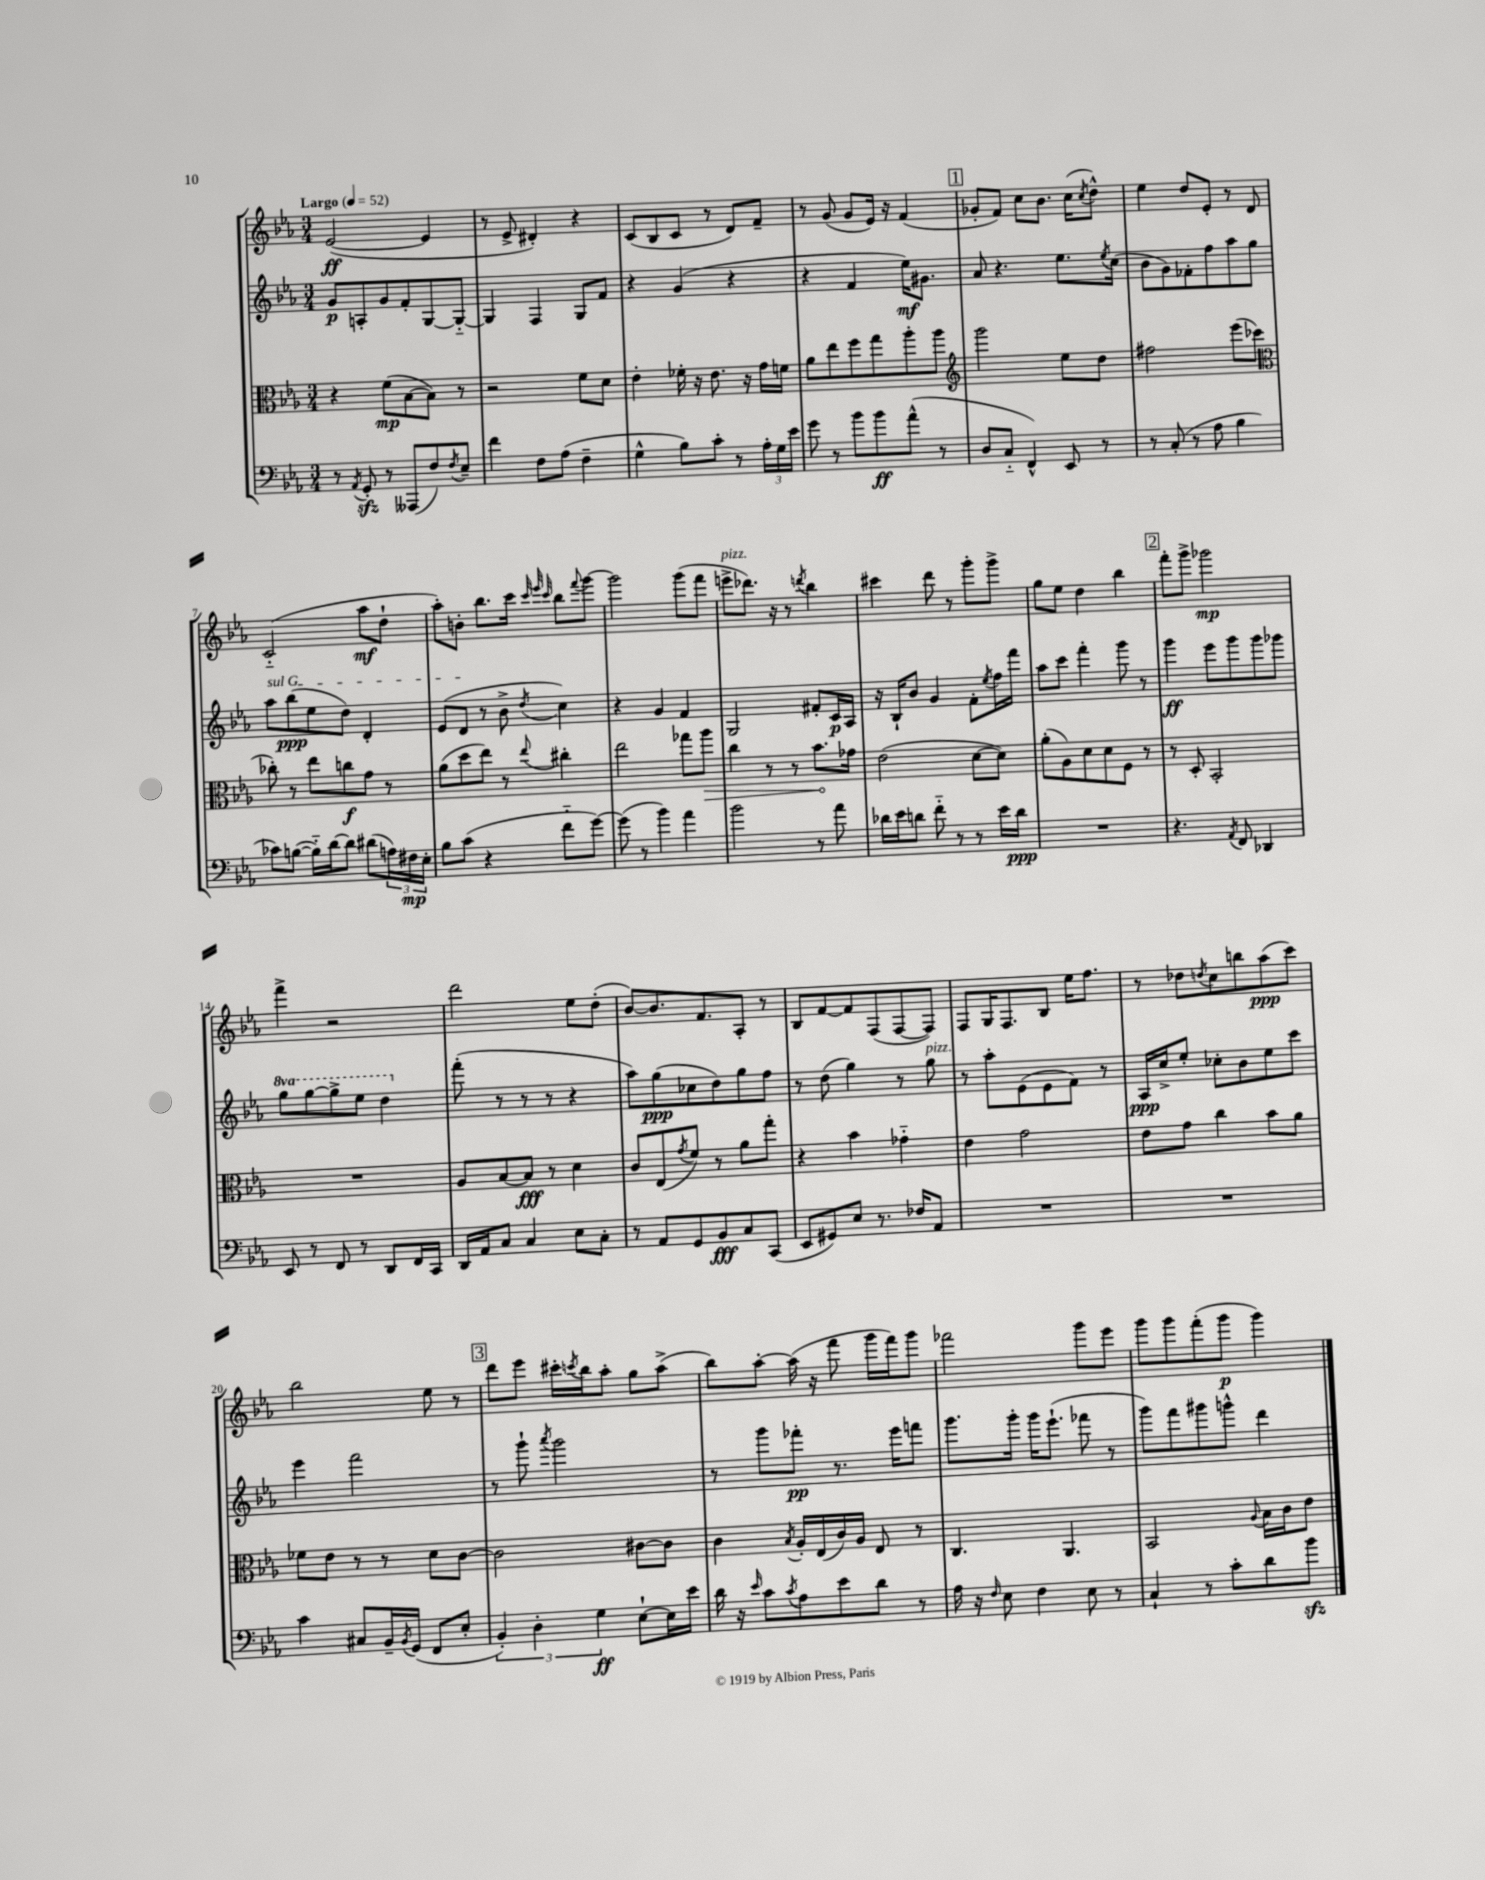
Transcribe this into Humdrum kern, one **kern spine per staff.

**kern	**dynam	**kern	**dynam	**kern	**dynam	**kern	**dynam
*part4	*part4	*part3	*part3	*part2	*part2	*part1	*part1
*staff4	*staff4	*staff3	*staff3	*staff2	*staff2	*staff1	*staff1
*clefF4	*	*clefC3	*	*clefG2	*	*clefG2	*
*k[b-e-a-]	*	*k[b-e-a-]	*	*k[b-e-a-]	*	*k[b-e-a-]	*
*M3/4	*	*M3/4	*	*M3/4	*	*M3/4	*
*MM52	*	*MM52	*	*MM52	*	*MM52	*
=1	=1	=1	=1	=1	=1	=1	=1
!	!	!	!	!	!	!LO:TX:a:B:t=Largo	!
8r	.	4r	.	8g/L	p	([2e-/	ff
8qAA-/	.	.	.	.	.	.	.
8GGzz'/	.	.	.	8An'/	.	.	.
8r	.	(8f\L	mp	8g/	.	.	.
(8AAA--X/L	.	[8B-\	.	8f'/	.	.	.
8F/)	.	8B-\J])	.	[8G/	.	4e-/]	.
8qF/	.	.	.	.	.	.	.
8E-~/J	.	8r	.	8G/J_	.	.	.
=2	=2	=2	=2	=2	=2	=2	=2
4f\	.	2r	.	4G/]	.	8r	.
.	.	.	.	.	.	8e-^/	.
8F\L	.	.	.	4F/	.	4d#X'/)	.
(8A-\J	.	.	.	.	.	.	.
4F~\	.	8f\L	.	8G/L	.	4r	.
.	.	8d\J	.	8f/J	.	.	.
=3	=3	=3	=3	=3	=3	=3	=3
4G^^\	.	4e-'\	.	4r	.	(8c/L	.
.	.	.	.	.	.	8B-/	.
8B-\L)	.	16f-X'\	.	(4g/	.	8c/J	.
.	.	16r	.	.	.	.	.
8c'\J	.	8.e-\	.	.	.	8r	.
8r	.	.	.	4r	.	8d/L)	.
.	.	16r	.	.	.	.	.
24A-'\LL	.	16g\LL	.	.	.	8f~/J	.
24G\	.	.	.	.	.	.	.
.	.	16fn\JJ	.	.	.	.	.
24e-\JJ	.	.	.	.	.	.	.
=4	=4	=4	=4	=4	=4	=4	=4
8g\	.	8a-\L	.	4r	.	8r	.
8r	.	8ee-\	.	.	.	(8g/	.
8b-\L	.	8ff\	.	4f/	.	8g/L	.
8b-\	ff	8gg\	.	.	.	16e-/Jk)	.
.	.	.	.	.	.	16r	.
(8a-^^\J	.	8aa-'\	.	16ee-\KL)	mf	(4f/	.
.	.	.	.	8.g#X\J	.	.	.
8r	.	8aa-\J	.	.	.	.	.
!!LO:REH:place=s1:t=1
=5	=5	=5	=5	=5	=5	=5	=5
*	*	*clefG2	*	*	*	*	*
8D/L	.	2ggg\	.	8a-/	.	8g-X'/L	.
8C/J	.	.	.	4.r	.	8f/J)	.
4FF^^/)	.	.	.	.	.	8cc\L	.
.	.	.	.	.	.	8.b-\J	.
8EE-/	.	8ee-\L	.	8.ee-\L	.	.	.
.	.	.	.	.	.	(16cc\KL	.
.	.	.	.	.	.	8qcc/	.
8r	.	8dd\J	.	.	.	8dd^^\J)	.
.	.	.	.	8qee-/	.	.	.
.	.	.	.	(16cc\Jk	.	.	.
=6	=6	=6	=6	=6	=6	=6	=6
8r	.	2ff#X\	.	8b-\L	.	4ee-\	.
(8C'/	.	.	.	8g\)	.	.	.
8r	.	.	.	8f-X'\	.	8dd/L	.
8A-\	.	.	.	8ff\	.	8e-'/J	.
4B-\	.	(8eee-\L	.	8aa-\	.	8r	.
.	.	8ccc-X\J	.	8gg\J	.	8d/	.
!!LO:LB:g=z
=7	=7	=7	=7	=7	=7	=7	=7
*	*	*clefC3	*	*	*	*	*
!	!	!	!	!LO:TX:a:i:t=sul G	!	!	!
8c-X\L)	.	8cc-X'\)	.	8aa-\L	.	(2c/	.
([8Bn\J	.	8r	.	(8bb-\	ppp	.	.
16B\LL])	.	8ee-\L	.	8ee-\	.	.	.
[16d\J	.	.	.	.	.	.	.
8d\J]	.	8ccn\	f	8dd\J)	.	.	.
(8d#X\L	.	8g\J	.	4d'/	.	8aa-\L	mf
24An\L)	.	8r	.	.	.	8dd`\J	.
24F#X\	mp	.	.	.	.	.	.
24E-'\JJ	.	.	.	.	.	.	.
=8	=8	=8	=8	=8	=8	=8	=8
8B-\L	.	(8a-\L	.	(8e-/L	.	8aa-'\L)	.
(8c\J	.	8dd\	.	8d/J	.	8bn'\J	.
4r	.	8ee-\J)	.	8r	.	8.bb-\L	.
.	.	8r	.	8b-^\	.	.	.
.	.	.	.	.	.	16ccc\Jk	.
.	.	.	.	.	.	32qqccc/	.
.	.	.	.	.	.	32qqeee-/	.
.	.	8qqee-/	.	8qdd/	.	32qqccc/	.
8f\L	.	4cc#X'\	.	4cc\)	.	8bb-\L	.
.	.	.	.	.	.	8qqfff/	.
[8g\J)	.	.	.	.	.	[8ggg\J	.
=9	=9	=9	=9	=9	=9	=9	=9
(8g\]	.	2ee-\	.	4r	.	2ggg\]	.
8r	.	.	.	.	.	.	.
4b-\)	.	.	.	4g/	.	.	.
4a-\	.	8gg-X\L	.	4f/	.	(8ggg\L	.
!	!	!	!LO:HP:b	!	!	!	!
.	.	8aa-\J	>	.	.	8fff\J	.
=10	=10	=10	=10	=10	=10	=10	=10
!	!	!	!	!	!	!LO:TX:a:i:t=pizz.	!
2b-\	.	4cc\	.	2G/	.	8eeen^\L	.
.	.	.	.	.	.	8.ddd-X\J)	.
.	.	8r	.	.	.	.	.
.	.	.	.	.	.	16r	.
.	.	8r	.	.	.	8r	.
.	.	.	.	.	.	8qdddn/	.
8r	.	8.b-\L	.	8f#X'/L	.	4bb-\	.
8a-\	.	.	.	16c/L	p	.	.
.	.	16g-X\Jk	]	16A-/JJ	.	.	.
=11	=11	=11	=11	=11	=11	=11	=11
16d-X\LL	.	(2e-\	.	16r	.	4ccc#X\	.
16e-\J	.	.	.	16B-`/KL	.	.	.
8dn\J	.	.	.	8b-/J	.	.	.
8f\	.	.	.	4g/	.	8ddd\	.
8r	.	.	.	.	.	8r	.
8r	.	[8d\L	.	8f'\L	.	8ggg'\L	.
.	.	.	.	8qee-/	.	.	.
16e-\LL	.	8d\J])	.	16ff\L	.	8ggg^\J	.
16d\JJ	ppp	.	.	16fff\JJ	.	.	.
=12	=12	=12	=12	=12	=12	=12	=12
2.r	.	(8a-'\L	.	8aa-\L	.	8gg\L	.
.	.	8A-\)	.	8ccc\J	.	8ee-\J	.
.	.	8d\	.	4fff'\	.	4dd\	.
.	.	8d\	.	.	.	.	.
.	.	8F\J	.	8ggg\	.	4bb-\	.
.	.	8r	.	8r	.	.	.
!!LO:REH:place=s1:t=2
=13	=13	=13	=13	=13	=13	=13	=13
4.r	.	8r	.	4ggg\	ff	8fff'\L	.
.	.	8D'/	.	.	.	8ggg^\J	.
.	.	2BB-'/	.	8eee-\L	.	2ggg-X\	mp
8qAA-/	.	.	.	.	.	.	.
8FF/	.	.	.	8ggg\	.	.	.
4DD-X/	.	.	.	8ggg\	.	.	.
.	.	.	.	8ggg-X\J	.	.	.
!!LO:LB:g=z
=14	=14	=14	=14	=14	=14	=14	=14
*	*	*	*	*8va	*	*	*
8EE-/	.	2.r	.	8ggg\L	.	4fff^\	.
8r	.	.	.	[8ggg\	.	.	.
8FF/	.	.	.	8ggg^\]	.	2r	.
8r	.	.	.	8eee-\J	.	.	.
8DD/L	.	.	.	4ddd\	.	.	.
16FF/L	.	.	.	.	.	.	.
16CC/JJ	.	.	.	.	.	.	.
=15	=15	=15	=15	=15	=15	=15	=15
*	*	*	*	*X8va	*	*	*
16DD/LL	.	8A-/L	.	(8fff'\	.	2ddd\	.
16AA-/J	.	.	.	.	.	.	.
8C/J	.	[8B-/	.	8r	.	.	.
4C/	.	8B-/J]	fff	8r	.	.	.
.	.	8r	.	8r	.	.	.
8E-\L	.	4d\	.	4r	.	8ee-\L	.
8C'\J	.	.	.	.	.	(8dd'\J	.
=16	=16	=16	=16	=16	=16	=16	=16
8r	.	8c/L	.	8aa-\L)	.	[8b-/L)	.
8AA-/L	.	(8E-/	.	(8gg\	ppp	8.b-/]	.
.	.	8qg/	.	.	.	.	.
8GG/	.	8f/J)	.	8cc-X\	.	.	.
.	.	.	.	.	.	8.f/	.
8BB-/	fff	8r	.	8dd\)	.	.	.
8C/	.	8a-\L	.	8gg\	.	8A-'/J	.
(8CC/J	.	8gg'\J	.	8ff\J	.	8r	.
=17	=17	=17	=17	=17	=17	=17	=17
8EE-/L	.	4r	.	8r	.	8B-/L	.
8GG#X/)	.	.	.	(8dd\	.	[8f/	.
8E-/J	.	4b-\	.	4gg\)	.	8f/]	.
8.r	.	.	.	.	.	(8F/	.
.	.	4g-X\	.	8r	.	[8F/	.
16F-X/KL	.	.	.	.	.	.	.
!	!	!	!	!LO:TX:a:i:t=pizz.	!	!	!
8AA-/J	.	.	.	8gg\	.	8F/J])	.
=18	=18	=18	=18	=18	=18	=18	=18
2.r	.	4e-\	.	8r	.	8F/L	.
.	.	.	.	8aa-'\L	.	16G/K	.
.	.	.	.	.	.	8.F/	.
.	.	2g\	.	(8e-\	.	.	.
.	.	.	.	8e-\	.	8B-/J	.
.	.	.	.	8f\J)	.	16ee-\KL	.
.	.	.	.	.	.	8.ff\J	.
.	.	.	.	8r	.	.	.
=19	=19	=19	=19	=19	=19	=19	=19
2.r	.	8e-\L	.	16A-/LL	ppp	8r	.
.	.	.	.	16cc^/J	.	.	.
.	.	8g\J	.	8ee-'/J	.	8dd-X\L	.
.	.	.	.	.	.	8qddn/	.
.	.	4cc\	.	8cc-X'\L	.	8cc\	.
.	.	.	.	8b-\	.	8bbn\	.
.	.	8b-\L	.	8ee-\	.	(8aa-\	ppp
.	.	8a-\J	.	8ccc\J	.	8ccc\J)	.
!!LO:LB:g=z
=20	=20	=20	=20	=20	=20	=20	=20
4c\	.	8f-X\L	.	4eee-\	.	2bb-\	.
.	.	8e-\J	.	.	.	.	.
8C#X/L	.	8r	.	2fff\	.	.	.
16BB-~/L	.	8r	.	.	.	.	.
8qBB-/	.	.	.	.	.	.	.
(16GG/JJ	.	.	.	.	.	.	.
8FF/L	.	8d\L	.	.	.	8ee-\	.
8E-'/J	.	[8c\J	.	.	.	8r	.
!!LO:REH:place=s1:t=3
=21	=21	=21	=21	=21	=21	=21	=21
6BB-'/)	.	2c\]	.	8r	.	8ddd\L	.
.	.	.	.	8ggg`\	.	8eee-\J	.
6D'\	.	.	.	.	.	.	.
.	.	.	.	8qaaa-/	.	.	.
.	.	.	.	2ggg\	.	16ccc#X'\LL	.
.	.	.	.	.	.	8qcccn/	.
.	.	.	.	.	.	16bb-\J	.
6G\	ff	.	.	.	.	.	.
.	.	.	.	.	.	8aa-'\J	.
[8E-`\L	.	[8c#X\L	.	.	.	8gg\L	.
16E-\L]	.	8c#\J]	.	.	.	(8aa-^\J	.
16e-\JJ	.	.	.	.	.	.	.
=22	=22	=22	=22	=22	=22	=22	=22
16d\	.	4c\	.	8r	.	8bb-\L)	.
16r	.	.	.	.	.	.	.
16qqe-/	.	.	.	.	.	.	.
8c\L	.	.	.	8ggg\L	.	[8aa-'\J	.
8qc/	.	8qB-/	.	.	.	.	.
8A-\	.	16A-'/LL	.	8fff-X'\J	pp	(16aa-\]	.
.	.	(16E-/	.	.	.	16r	.
8e-\	.	16c/)	.	8.r	.	8fff\	.
.	.	16A-/JJ	.	.	.	.	.
8d\J	.	8E-/	.	.	.	16ggg\LL	.
.	.	.	.	16eee-\KL	.	16fff\J)	.
8r	.	8r	.	8fffn\J	.	8ggg\J	.
=23	=23	=23	=23	=23	=23	=23	=23
16A-\	.	4.C/	.	8.ggg\L	.	2fff-X\	.
16r	.	.	.	.	.	.	.
16qqF/	.	.	.	.	.	.	.
8E-\	.	.	.	.	.	.	.
.	.	.	.	16ggg'\Jk	.	.	.
4F\	.	.	.	16ggg\KL	.	.	.
.	.	.	.	(8.eee-`\J	.	.	.
.	.	4.AA-/	.	.	.	.	.
8E-\	.	.	.	8fff-X\	.	8ggg\L	.
8r	.	.	.	8r	.	8eee-\J	.
=24	=24	=24	=24	=24	=24	=24	=24
4C`/	.	2BB-/	.	8ggg\L)	.	8ggg\L	.
.	.	.	.	8fff\	.	8ggg\	.
8r	.	.	.	8ggg#X\	.	(8fff'\	.
8c'\L	.	.	.	8gggn^^\J	.	8ggg\J	p
.	.	8qqA-/	.	.	.	.	.
8d\	.	16B-\LL	.	4ddd\	.	4ggg\)	.
.	.	16c\J	.	.	.	.	.
8b-zz\J	.	8e-\J	.	.	.	.	.
==	==	==	==	==	==	==	==
*-	*-	*-	*-	*-	*-	*-	*-
